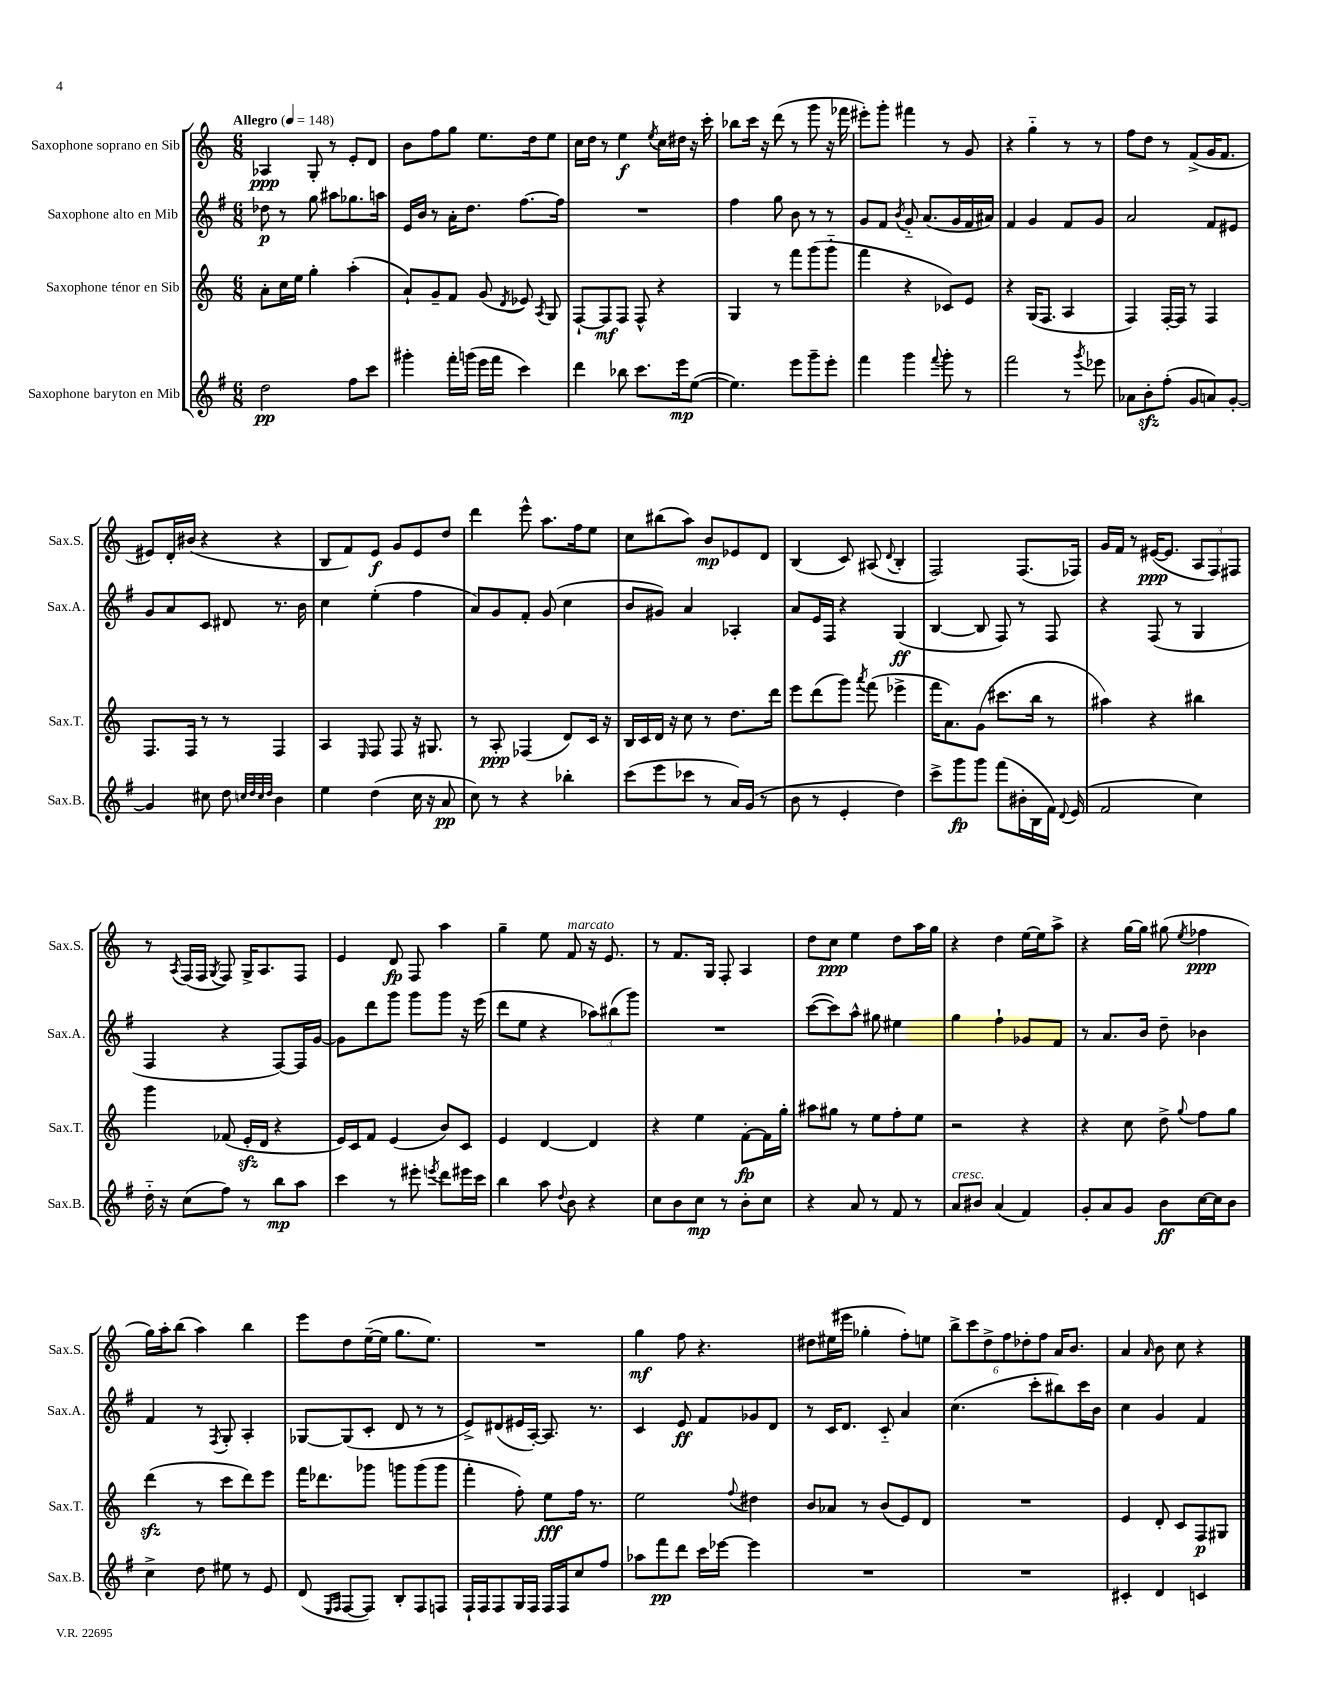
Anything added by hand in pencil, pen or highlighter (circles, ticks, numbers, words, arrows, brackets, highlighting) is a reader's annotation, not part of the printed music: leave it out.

**kern	**kern	**kern	**kern
*staff4	*staff3	*staff2	*staff1
*clefG2	*clefG2	*clefG2	*clefG2
*k[f#]	*k[]	*k[f#]	*k[]
*M6/8	*M6/8	*M6/8	*M6/8
*MM148	*MM148	*MM148	*MM148
2dd	8a'	8dd-	4A-
.	16cc	8r	.
.	16ee	.	.
.	4gg'	8gg	8G'
.	.	8aa#	8r
8ff#	(4aa'	8.gg-	8e'
8ccc	.	.	8d
.	.	16aa	.
=	=	=	=
4ggg#'	8a`)	16e	8b
.	.	16b	.
.	8g~	8r	8ff
16fff#'	8f	16a'	8gg
(16ggg	.	8.dd	.
16eee	(8g	.	8.ee
16fff#	.	.	.
.	8qd	.	.
4ccc)	8e-)	[8.ff#	.
.	.	.	16dd
.	8qA	.	.
.	8G	.	8ee
.	.	16ff#]	.
=	=	=	=
4ddd	[8F`	2.r	16cc
.	.	.	16dd
.	8F]	.	8r
8bb-	8F	.	4ee
8.ccc	8F^^	.	.
.	.	.	8qee
.	4r	.	16cc
16eee	.	.	16dd#
([8ee	.	.	16r
.	.	.	16ccc'
=	=	=	=
4.ee])	4G	4ff#	8bb-
.	.	.	16ccc
.	.	.	16r
.	8r	8gg	(8ddd
8eee	8fff	8b	8r
8ggg~	(8ggg	8r	8ggg
8eee'	8ggg'~	8r	16r
.	.	.	16fff-
=	=	=	=
4fff#	4fff	8g	8eee#')
.	.	8f#	8ggg'
.	.	8qb	.
4ggg	4r	8g'~	4fff#
.	.	(8.a	.
8qqfff#	.	.	.
8ggg'	8c-)	.	8r
.	.	16g	.
8r	8e	16f#	8g
.	.	16a#)	.
=	=	=	=
2fff#	4r	4f#	4r
.	(16G	4g	4gg'~
.	8.F	.	.
8r	4A	8f#	8r
8qggg	.	.	.
8eee-	.	8g	8r
=	=	=	=
8a-	4F)	2a	8ff
8b'	.	.	8dd
(8ff#'	[16F'	.	8r
.	16F]	.	.
8g	8r	.	(8f^
8a)	4F	8f#	16g
.	.	.	8.f
[8g'	.	8e#	.
=	=	=	=
4g]	8.F	8g	8e#)
.	.	8a	16d'
.	16F	.	(16b#
8cc#	8r	8c	4r
8dd	8r	8d#	.
32qqcc	.	.	.
32qqdd	.	.	.
32qqcc	.	.	.
32qqdd	.	.	.
4b	4F	8.r	4r
.	.	16b	.
=	=	=	=
4ee	4A	4cc	8B
.	.	.	8f)
.	16qqE	.	.
(4dd	8F	(4ee'	8e
.	8F	.	8g
16cc	16r	4ff#	8e
16r	8.G#	.	.
8a	.	.	8dd
=	=	=	=
8cc)	8r	8a)	4ddd
8r	8A'	8g	.
4r	(4F-	8f#'	8eee^^
.	.	(8g	8.aa
4bb-'	8d)	4cc	.
.	.	.	16ff
.	16c	.	8ee
.	16r	.	.
=	=	=	=
(8ccc	16B	8b	8cc
.	16c	.	.
8eee	16d	8g#)	(8bb#
.	16r	.	.
8ccc-	8cc	4a	8aa)
8r	8r	.	8b
16a)	8.dd	4A-'	8e-
(16g	.	.	.
8r	.	.	8d
.	16ddd	.	.
=	=	=	=
8b	8eee	8a	(4B
8r	(8ddd	16e	.
.	.	16F#	.
4e'	8ggg)	4r	8c)
.	8qaaa	.	.
.	(8fff	.	(8A#
.	.	.	8qqd
4dd)	4eee-^	(4G	4B'
=	=	=	=
8ccc^	16fff	[4B	2F)
.	8.a)	.	.
8ggg	.	.	.
8ggg	(8g	8B]	.
(8fff#	8.ccc#	8F#)	.
16b#'	.	8r	(8.F
16B	16bb	.	.
16f#)	8r	8F#	.
8qqd	.	.	.
(16e	.	.	16F-)
=	=	=	=
2f#	4aa#)	4r	16g
.	.	.	16f
.	.	.	8r
.	4r	(8F#	([16e#
.	.	.	8.e#]
.	.	8r	.
4cc)	4bb#	4G	12A
.	.	.	12F)
.	.	.	12F#
=	=	=	=
16dd'~	4ggg	4F#	8r
16r	.	.	.
.	.	.	8qA
(8cc	.	.	(16F
.	.	.	16F
.	.	.	8qG
8ff#)	(8f-	4r	8F)
8r	16e'	.	16G^
.	16d	.	8.A
8bb	4r	[8F#)	.
8aa	.	16F#]	8F
.	.	[16g	.
=	=	=	=
4ccc	16e)	8g]	4e
.	16c	.	.
.	8f	8ddd	.
8r	(4e	8ggg	8d
8eee#'	.	8ggg	8F
8qeee	.	.	.
8ddd	8b)	8ggg	4aa
16eee#	8c	16r	.
16ccc	.	(16eee	.
=	=	=	=
4bb	4e	8ddd	4gg~
.	.	8ee	.
8aa	[4d	4r	8ee
8qqdd	.	.	.
8b	.	.	8f
4r	4d]	12aa-)	16r
.	.	.	8.e
.	.	(12bb#	.
.	.	12ggg)	.
=	=	=	=
8cc	4r	2.r	8r
8b	.	.	8.f
8cc	4ee	.	.
.	.	.	16G
8r	.	.	8F'
8b'	[8f'	.	4A
8cc	16f]	.	.
.	16gg'	.	.
=	=	=	=
4r	8aa#	([8ccc	8dd
.	8gg#	8ccc])	8cc
8a	8r	8aa^^	4ee
8r	8ee	8gg#	.
8f#	8ff'	4ee#	8dd
8r	8ee	.	16aa
.	.	.	16gg
=	=	=	=
8a	2r	4gg	4r
8b#	.	.	.
(4a	.	4ff#`	4dd
4f#)	4r	8g-	[16ee
.	.	.	16ee]
.	.	8f#	8aa^
=	=	=	=
8g'	4r	8r	4r
8a	.	8.a	.
8g	8cc	.	[16gg
.	.	16b	16gg]
8b	8dd^	8dd~	(8gg#
.	8qqgg	.	8qee
[16cc	8ff	4b-	4ff-
16cc]	.	.	.
8b	8gg	.	.
=	=	=	=
4cc^	(4ddd	4f#	16gg)
.	.	.	16aa'
.	.	.	(8bb
8dd	8r	8r	4aa)
.	.	8qF#	.
8ee#	8ccc	8G'	.
8r	8ddd)	4A'	4bb
8e	8eee	.	.
=	=	=	=
(8d	16fff	[8G-	8eee
.	8.ddd-	.	.
16qqE	.	.	.
16qqF#	.	.	.
[8F#	.	(8G-]	8dd
8F#])	8ggg-	8c'	([16ee~
.	.	.	16ee]
8B'	8ggg	8d	8.gg
8F#	(8ggg	8r	.
.	.	.	8.ee)
8F	8ggg	8r	.
=	=	=	=
16F#`	4fff'	8e^)	2.r
16F#	.	.	.
8F#	.	(8d#	.
16G	8ff')	16e#	.
16F#	.	[16A')	.
16F#	8ee	8.A]	.
16F#	.	.	.
8cc	16ff	.	.
.	8.r	8.r	.
8ff#	.	.	.
=	=	=	=
8aa-	2ee	4c	4gg
8fff#	.	.	.
8ddd	.	8e	8ff
16ccc	.	8f#	4.r
[16eee-	.	.	.
.	8qqff	.	.
4eee-]	4dd#	8g-	.
.	.	8d	.
=	=	=	=
2.r	8b	8r	8dd#
.	8a-	16c	(16ee#
.	.	8.d	16eee#
.	8r	.	4gg-'
.	(8b	8c'~	.
.	8e)	4a	8ff')
.	8d	.	8ee
=	=	=	=
2.r	2.r	(4.cc	12bb^
.	.	.	12ccc
.	.	.	12dd^
.	.	.	12ff
.	.	.	12dd-'
.	.	8ccc'	.
.	.	.	12ff
.	.	8bb#)	16a
.	.	.	8.b
.	.	16ccc	.
.	.	16b	.
=	=	=	=
4c#'	4e	4cc	4a
.	.	.	16qqa
4d	8d'	4g	8b
.	8c	.	8cc
4c	8F	4f#	4r
.	8G#	.	.
==	==	==	==
*-	*-	*-	*-
